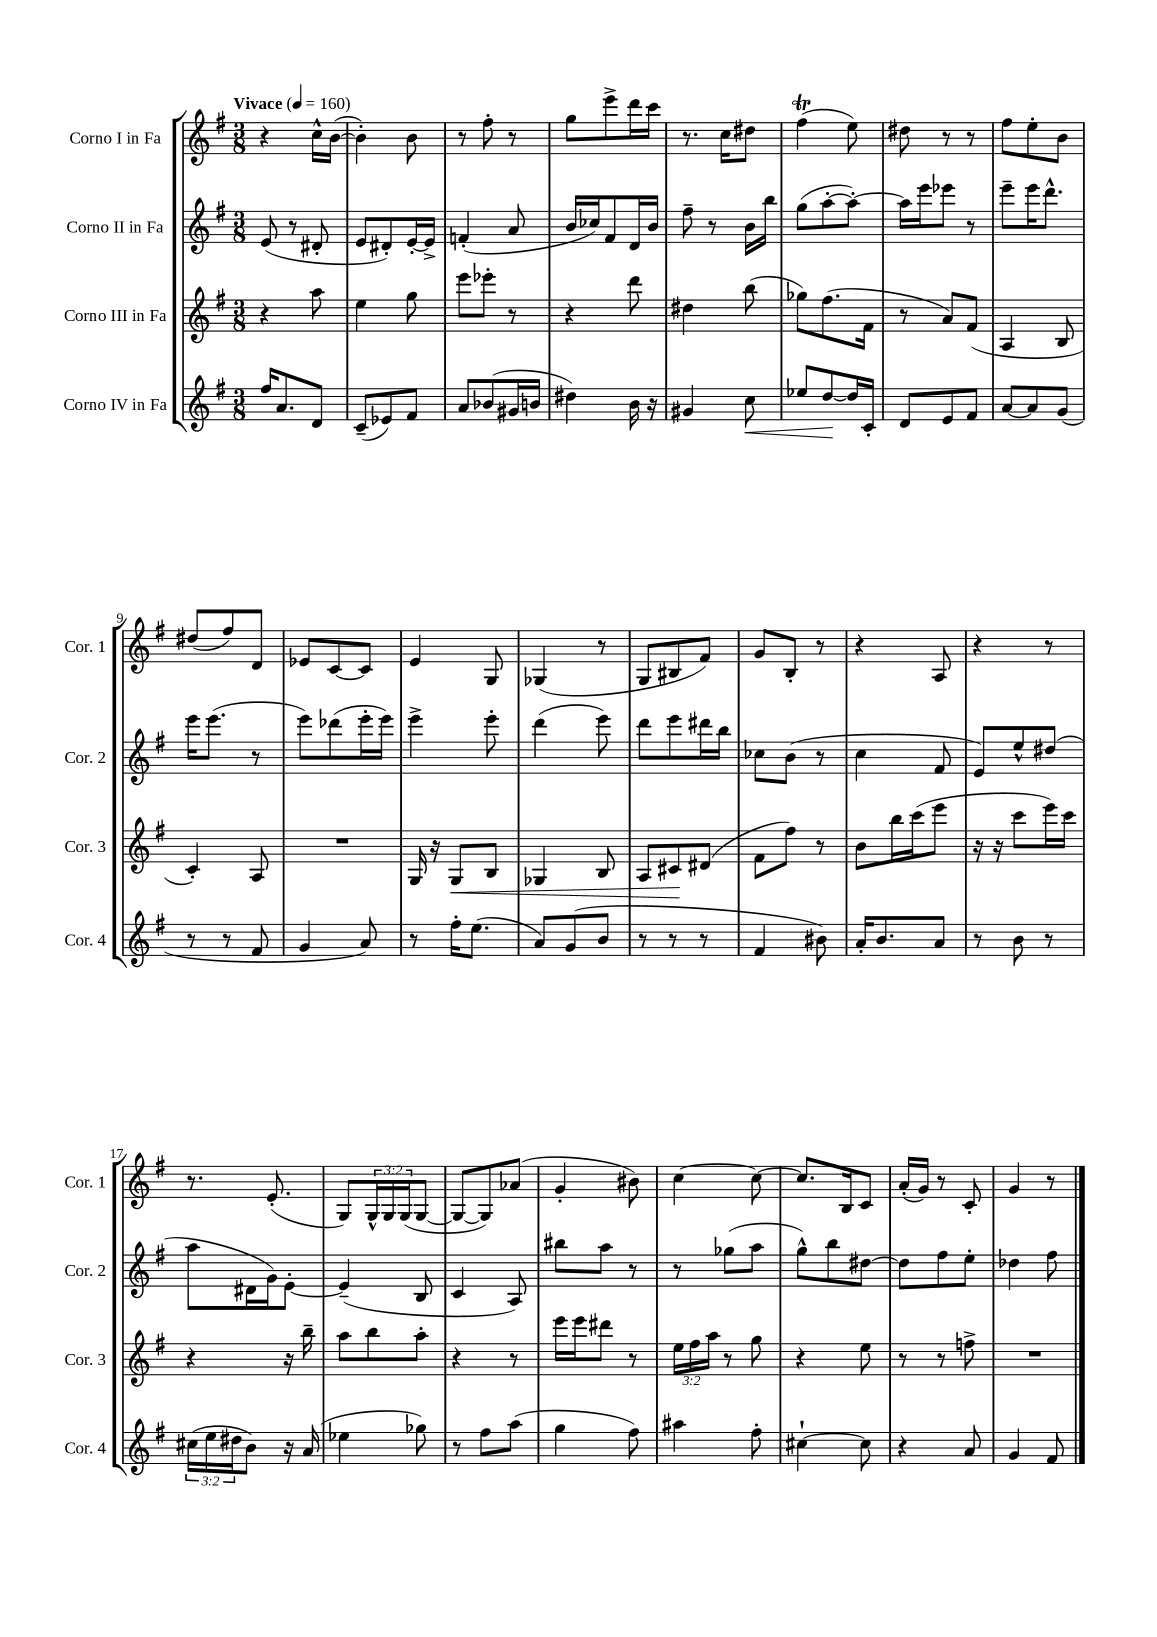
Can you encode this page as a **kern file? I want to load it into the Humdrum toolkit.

**kern	**kern	**kern	**kern
*staff4	*staff3	*staff2	*staff1
*clefG2	*clefG2	*clefG2	*clefG2
*k[f#]	*k[f#]	*k[f#]	*k[f#]
*M3/8	*M3/8	*M3/8	*M3/8
*MM160	*MM160	*MM160	*MM160
16ff#	4r	(8e	4r
8.a	.	.	.
.	.	8r	.
8d	8aa	8d#'	16cc^^
.	.	.	([16b
=	=	=	=
(8c~	4ee	8e	4b'])
8e-)	.	8d#')	.
8f#	8gg	[16e'	8b
.	.	16e^]	.
=	=	=	=
8a	8eee	(4f'	8r
(8b-	8eee-'	.	8ff#'
16g#	8r	8a	8r
16b	.	.	.
=	=	=	=
4dd#)	4r	16b	8gg
.	.	16cc-)	.
.	.	8f#	8eee^
16b	8ddd	16d	16ddd
16r	.	16b	16ccc
=	=	=	=
4g#	4dd#	8ff#~	8.r
.	.	8r	.
.	.	.	16cc
8cc	(8bb	16b	8dd#
.	.	16bb	.
=	=	=	=
8ee-	8gg-)	(8gg	(4ff#
[8dd	(8.ff#	[8aa'	.
16dd]	.	8aa'_)	8ee)
16c'	16f#	.	.
=	=	=	=
8d	8r	16aa]	8dd#
.	.	16eee	.
8e	8a)	8eee-	8r
8f#	(8f#	8r	8r
=	=	=	=
[8a	4A	8eee~	8ff#
8a]	.	16eee	8ee'
.	.	8.ddd^^	.
(8g	8B	.	8b
=	=	=	=
8r	4c')	16eee	(8dd#
.	.	(8.eee	.
8r	.	.	8ff#)
8f#	8A	8r	8d
=	=	=	=
4g	4.r	8eee)	8e-
.	.	(8ddd-	[8c
8a)	.	16eee'	8c]
.	.	16eee)	.
=	=	=	=
8r	16G	4eee^	4e
.	16r	.	.
16ff#'	8G	.	.
(8.ee	.	.	.
.	8B	8eee'	8G
=	=	=	=
8a)	4G-	(4ddd	(4G-
(8g	.	.	.
8b	8B	8eee)	8r
=	=	=	=
8r	8A	8ddd	8G
8r	8c#	8eee	8B#
8r	(8d#	16ddd#	8f#)
.	.	16bb	.
=	=	=	=
4f#	8f#	8cc-	8g
.	8ff#)	(8b	8B'
8b#)	8r	8r	8r
=	=	=	=
16a'	8b	4cc	4r
8.b	.	.	.
.	16bb	.	.
.	(16ccc	.	.
8a	8eee	8f#	8A
=	=	=	=
8r	16r	8e)	4r
.	16r	.	.
8b	8ccc	8ee^^	.
8r	16eee)	(8dd#	8r
.	16ccc	.	.
=	=	=	=
(24cc#	4r	8aa	8.r
24ee	.	.	.
24dd#	.	.	.
8b)	.	16d#	.
.	.	16g)	(8.e'
16r	16r	[8e'	.
(16a	16bb~	.	.
=	=	=	=
4ee-	8aa	(4e~]	8G)
.	8bb	.	24G^^
.	.	.	24G
.	.	.	(24G
8gg-)	8aa'	8B	[8G
=	=	=	=
8r	4r	4c	8G_
8ff#	.	.	8G])
(8aa	8r	8A)	(8a-
=	=	=	=
4gg	16eee	8bb#	4g'
.	16eee	.	.
.	8ddd#	8aa	.
8ff#)	8r	8r	8b#)
=	=	=	=
4aa#	24ee	8r	[4cc
.	24ff#	.	.
.	24aa	.	.
.	8r	(8gg-	.
8ff#'	8gg	8aa	8cc_
=	=	=	=
[4cc#`	4r	8gg^^)	8.cc]
.	.	8bb	.
.	.	.	16B
8cc#]	8ee	[8dd#	8c
=	=	=	=
4r	8r	8dd#]	(16a'
.	.	.	16g)
.	8r	8ff#	8r
8a	8ff^	8ee'	8c'
=	=	=	=
4g	4.r	4dd-	4g
8f#	.	8ff#	8r
==	==	==	==
*-	*-	*-	*-
